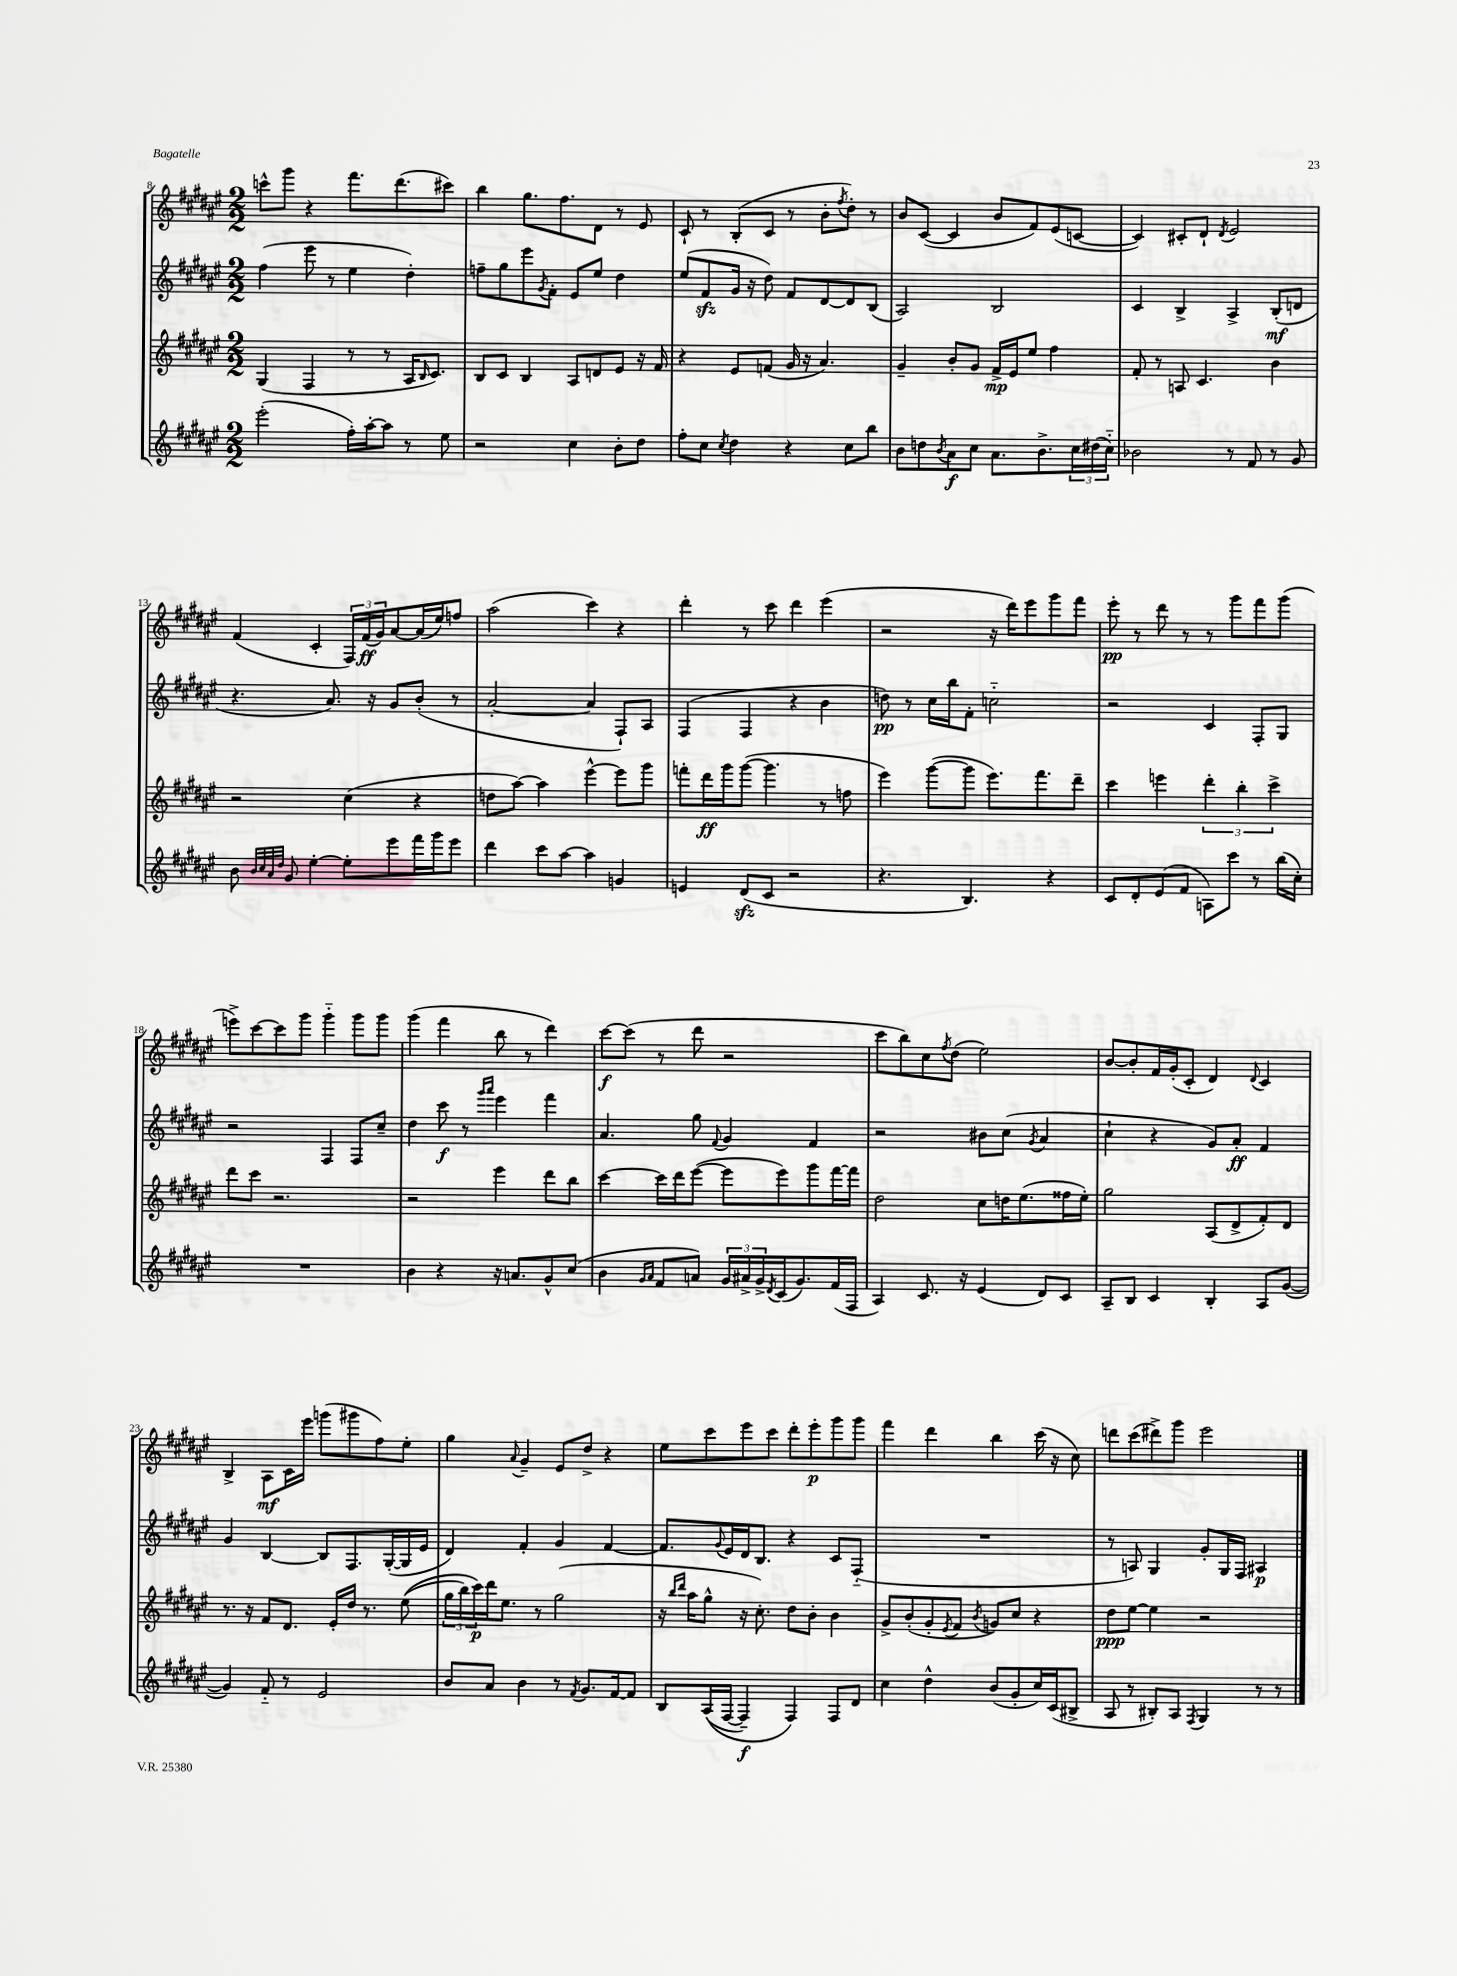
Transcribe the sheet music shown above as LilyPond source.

<<
\new StaffGroup <<
\new Staff = "s0" {
    \clef treble \key fis \major \numericTimeSignature \time 2/2
    c'''8-^ gis'''8 r4 fis'''8. dis'''8.( cis'''8) |
    b''4 gis''8. fis''8. dis'8 r8 eis'8 |
    cis'8-! r8 b8-.( cis'8 r8 b'8-. \acciaccatura { fis''8 } dis''8-.) r8 |
    b'8 cis'8~( cis'4 b'8 fis'8) eis'8( c'8~ |
    c'4) cis'8-. dis'8-! \acciaccatura { dis'8 } eis'2 |
    fis'4( cis'4-. \tuplet 3/2 { fis16) fis'16\ff( gis'16) } ais'8~ ais'16( eis''16) f''8 |
    ais''2( cis'''4) r4 |
    dis'''4-. r8 cis'''8 dis'''4 eis'''4( |
    r2 r16 dis'''16) eis'''8 gis'''8 fis'''8 |
    eis'''8-.\pp r8 dis'''8 r8 r8 gis'''8 fis'''8 gis'''8( |
    e'''8->) cis'''8~ cis'''8 gis'''8 gis'''4-_ gis'''8 gis'''8 |
    gis'''4( fis'''4 b''8 r8 dis'''4) |
    cis'''8~\f cis'''8( r8 dis'''8 r2 |
    cis'''8 b''8) cis''8 \acciaccatura { fis''8 } dis''8( eis''2) |
    b'8~ b'8-. fis'16 gis'16-.( cis'8-. dis'4) \appoggiatura { dis'8 } cis'4 |
    b4-> ais8\mf cis'16 eis'''16 g'''8( gis'''8 fis''8) eis''8-. |
    gis''4 \appoggiatura { ais'8 } gis'4-- eis'8 dis''8-> r4 |
    eis''8 cis'''8 eis'''8 cis'''8 dis'''8-. eis'''8-.\p gis'''8 gis'''8 |
    fis'''4 dis'''4 b''4 cis'''16( r16 cis''8) |
    d'''8 cis'''8( dis'''8->) gis'''8 eis'''2 \bar "|." |
}
\new Staff = "s1" {
    \clef treble \key fis \major \numericTimeSignature \time 2/2
    fis''4( eis'''8 r8 eis''4 dis''4-.) |
    f''8-- gis''8 eis'''8 \acciaccatura { gis'8 } fis'8-. eis'8 eis''8 dis''4 |
    eis''8( fis'8\sfz gis'16 r16 dis''8) fis'8 dis'8~ dis'8 b8( |
    ais2) b2 |
    cis'4 b4-> ais4-> b8-.\mf( d'8 |
    r4. ais'8.) r16 gis'8 b'8-.( r8 |
    ais'2~-. ais'4 fis8-!) ais8 |
    fis4( fis4 r4 b'4 |
    d''8\pp) r8 cis''16 b''16 fis'8-. c''2-_ |
    r2 cis'4 fis8-. gis8 |
    r2 fis4 fis8 cis''8-- |
    dis''4 cis'''8\f r8 \grace { gis'''16 ais'''16 } eis'''4 fis'''4 |
    ais'4. gis''8 \appoggiatura { fis'8 } gis'4 fis'4 |
    r2 bis'8 cis''8( \acciaccatura { gis'8 } ais'4 |
    cis''4-! r4 gis'8) ais'8-.\ff fis'4 |
    gis'4 b4~ b8 fis8. gis16~-.( gis16 eis'16 |
    dis'4) fis'4-. gis'4 fis'4~ |
    fis'8. \appoggiatura { gis'8 } eis'16 dis'16 b8. r4 cis'8 fis8-_( |
    R1 |
    r8 a8) gis4 gis'8-. gis16 fis16 ais4\p \bar "|." |
}
\new Staff = "s2" {
    \clef treble \key fis \major \numericTimeSignature \time 2/2
    gis4( fis4 r8 r8 ais16 \grace { b16 } cis'8.) |
    b8 cis'8 b4 ais8 d'8 eis'8 r16 fis'16 |
    r4 eis'8 f'8( gis'16 r16 ais'4.) |
    gis'4-- b'8-. gis'8 fis'16->\mp eis'16 eis''8 fis''4 |
    fis'8-. r8 a8 cis'4. b'4 |
    r2 cis''4( r4 |
    d''8 ais''8~) ais''4 eis'''4~-^ eis'''8 gis'''8 |
    f'''8-. dis'''16\ff gis'''16 gis'''8~( gis'''4. r8 f''8 |
    eis'''4) gis'''8~( gis'''8 eis'''8.) fis'''8. dis'''8-- |
    cis'''4 e'''4 \tuplet 3/2 { dis'''4-. b''4-. cis'''4-> } |
    dis'''8 cis'''8 r2. |
    r2 eis'''4 dis'''8 b''8 |
    cis'''4~ cis'''16 dis'''16 eis'''8~( eis'''8 eis'''8) gis'''8 fis'''16~ fis'''16 |
    dis''2 cis''8 d''16 eis''8.( fisis''16 eis''16-.) |
    gis''2 ais8( dis'8-> fis'8-.) dis'8 |
    r8. r16 fis'8 dis'8. eis'16-. dis''16 r8. eis''8(\( |
    \tuplet 3/2 { gis''16 b''16) cis'''16\p\) } dis'''16 eis''8. r8 gis''2( |
    r16 \grace { b''16 dis'''16 } ais''16 gis''8-^ r16 cis''8.-.) dis''8 b'8-. b'4 |
    gis'8-> b'8-.( gis'8-. \acciaccatura { eis'8 } fis'8 \acciaccatura { b'8 } g'8) cis''8 r4 |
    dis''8\ppp eis''8~ eis''4 r2 \bar "|." |
}
\new Staff = "s3" {
    \clef treble \key fis \major \numericTimeSignature \time 2/2
    eis'''2-.( fis''16-.) ais''16~-. ais''8 r8 eis''8 |
    r2 cis''4 b'8-. dis''8 |
    fis''8-. cis''8 \acciaccatura { cis''8 } dis''4 r4 cis''8 b''8 |
    b'8 d''8 \acciaccatura { b'8 } ais'8\f cis''8 ais'8. b'8.-> \tuplet 3/2 { cis''16 dis''16( cis''16-_) } |
    bes'2 r8 fis'8 r8 gis'8 |
    b'8 \grace { b'32 cis''32 ais'32 dis''32 } gis'8 eis''4~-. eis''8-. eis'''8 fis'''16 gis'''16 eis'''8 |
    dis'''4 cis'''8 ais''8~ ais''4 g'4 |
    e'4 dis'8\sfz( cis'8 r2 |
    r4. b4.) r4 |
    cis'8 dis'8-. eis'8( fis'8 a8) cis'''8 r8 b''16( cis''16-.) |
    R1 |
    b'4 r4 r16 a'8. gis'8-^ cis''8( |
    b'4 \grace { gis'16 ais'16 } fis'8 a'8) \tuplet 3/2 { gis'16 ais'16-> gis'16-> } \acciaccatura { dis'8 } cis'16( gis'8.) fis'16( fis16 |
    ais4) cis'8. r16 eis'4( dis'8) cis'8 |
    ais8-- b8 cis'4 b4-. ais8 gis'8~( |
    gis'4) fis'8-_ r8 eis'2 |
    b'8 ais'8 b'4 r8 \acciaccatura { fis'8 } gis'8. fis'16~ fis'8 |
    b8 ais16(\( fis16~ fis4--\f) fis4\) fis8 dis'8 |
    cis''4 dis''4-^ b'8( gis'8-. cis''16) cis'16( bis8-> |
    ais8 r8 bis8-.) ais8 \acciaccatura { fis8 } gis4 r8 r8 \bar "|." |
}
>>
>>
\layout { \context { \Score currentBarNumber = #8 } }
